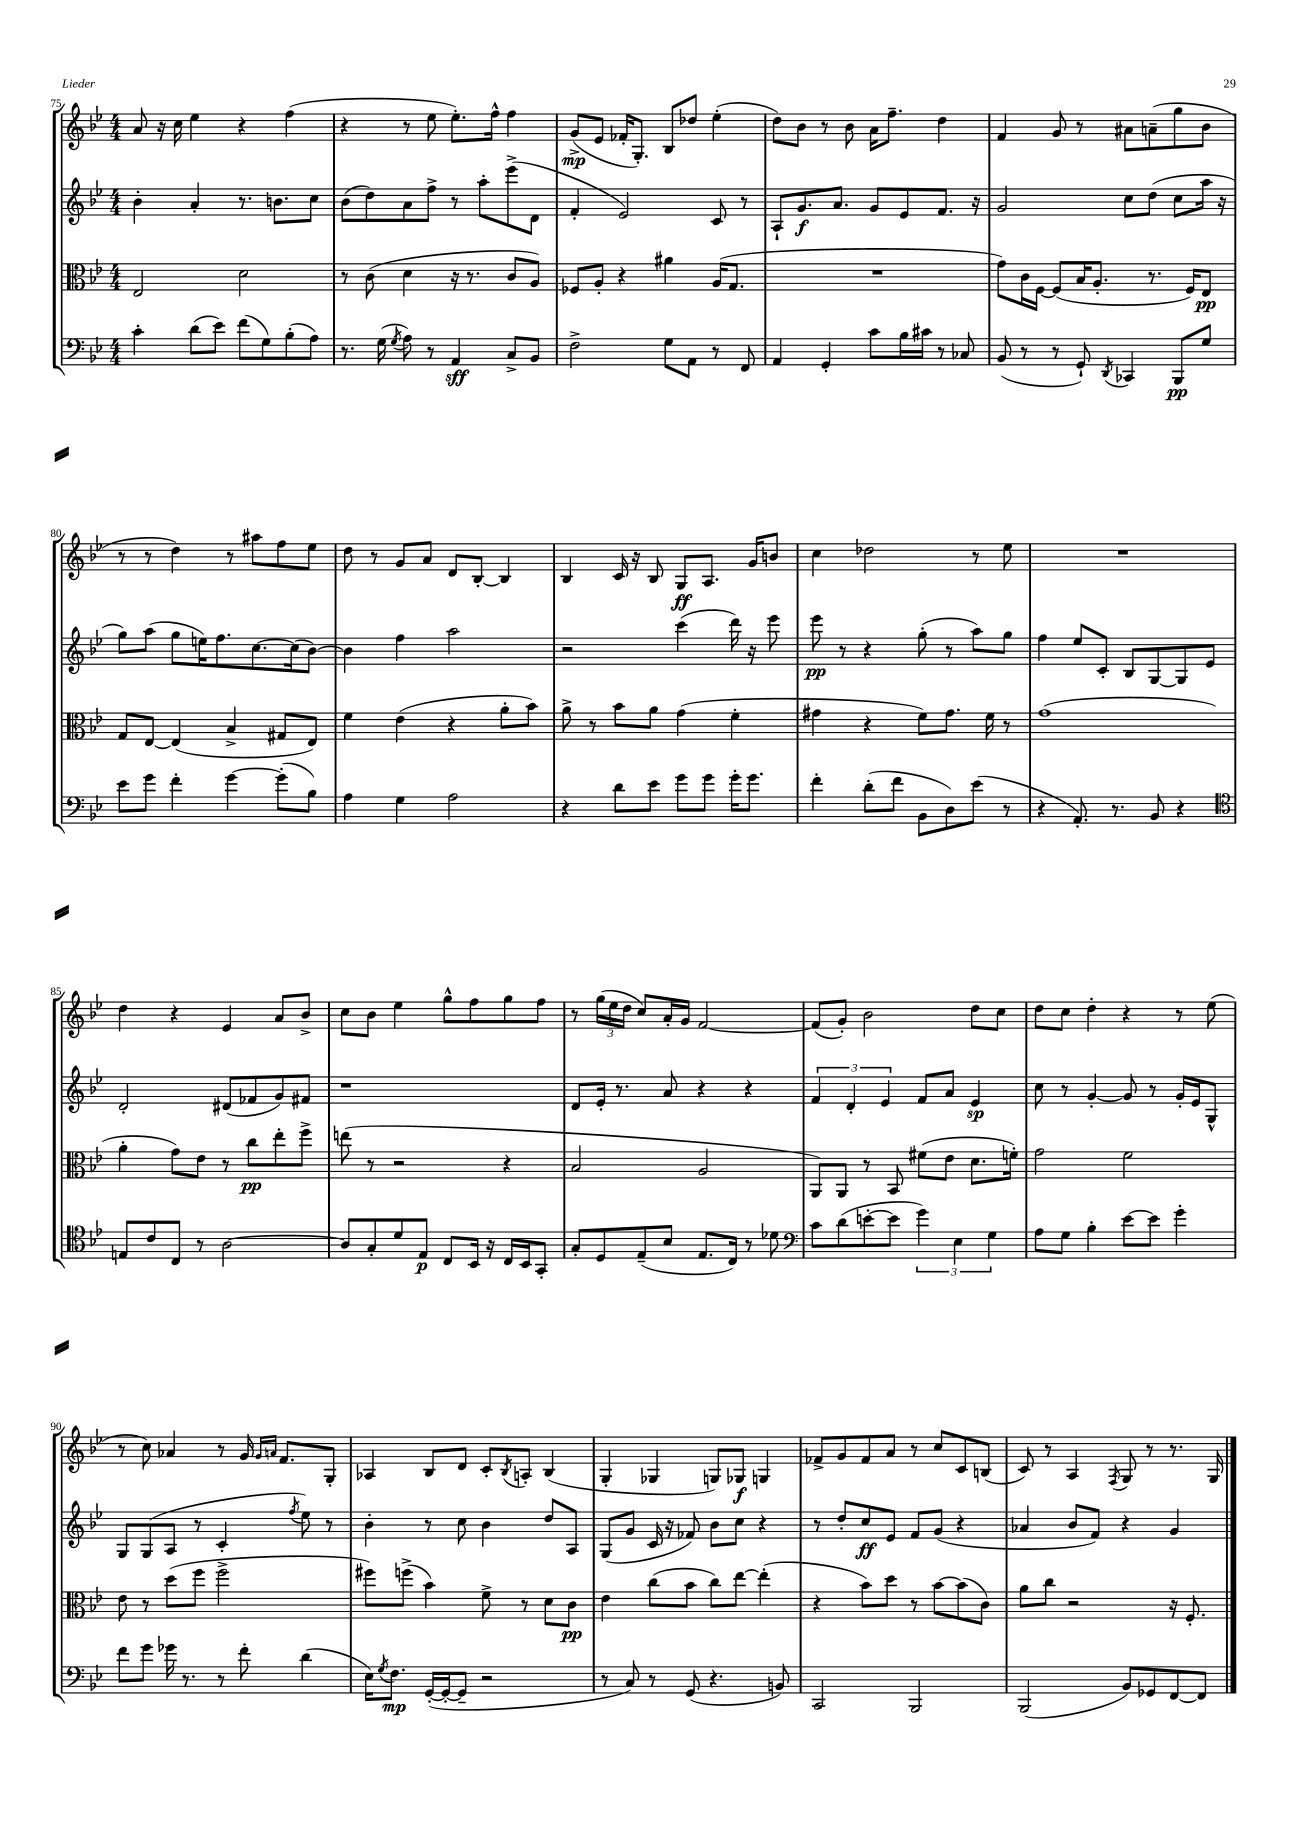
<<
\new StaffGroup <<
\new Staff = "s0" {
    \clef treble \key bes \major \numericTimeSignature \time 4/4
    a'8 r16 c''16 ees''4 r4 f''4( |
    r4 r8 ees''8 ees''8.-.) f''16-^ f''4 |
    g'8->\mp( ees'8 fes'16-. g8.-.) bes8 des''8 ees''4-.( |
    d''8) bes'8 r8 bes'8 a'16 f''8.-- d''4 |
    f'4 g'8 r8 ais'8 a'8--( g''8 bes'8 |
    r8 r8 d''4) r8 ais''8 f''8 ees''8 |
    d''8 r8 g'8 a'8 d'8 bes8~-. bes4 |
    bes4 c'16 r16 bes8 g8\ff a8. g'16 b'8 |
    c''4 des''2 r8 ees''8 |
    R1 |
    d''4 r4 ees'4 a'8 bes'8-> |
    c''8 bes'8 ees''4 g''8-^ f''8 g''8 f''8 |
    r8 \tuplet 3/2 { g''16( ees''16 d''16 } c''8) a'16-. g'16 f'2~ |
    f'8( g'8-.) bes'2 d''8 c''8 |
    d''8 c''8 d''4-. r4 r8 ees''8( |
    r8 c''8) aes'4 r8 g'16 \grace { g'16 a'16 } f'8. g8-. |
    aes4 bes8 d'8 c'8-. \acciaccatura { bes8 } a8-. bes4( |
    g4-. ges4 g8) ges8\f g4 |
    fes'8-> g'8 fes'8 a'8 r8 c''8 c'8 b8( |
    c'8) r8 a4 \acciaccatura { f8 } g8 r8 r8. g16 \bar "|." |
}
\new Staff = "s1" {
    \clef treble \key bes \major \numericTimeSignature \time 4/4
    bes'4-. a'4-. r8. b'8. c''8 |
    bes'8( d''8) a'8 f''8-> r8 a''8-. ees'''8->( d'8 |
    f'4-. ees'2) c'8 r8 |
    a8-! g'8.\f a'8. g'8 ees'8 f'8. r16 |
    g'2 c''8 d''8( c''8 a''16 r16 |
    g''8) a''8( g''8 e''16) f''8. c''8.~ c''16( bes'8~) |
    bes'4 f''4 a''2 |
    r2 c'''4( d'''16) r16 ees'''8 |
    ees'''8\pp r8 r4 g''8-.( r8 a''8) g''8 |
    f''4 ees''8 c'8-. bes8 g8~ g8 ees'8 |
    d'2-. dis'8( fes'8 g'8) fis'8 |
    r1 |
    d'8 ees'16-. r8. a'8 r4 r4 |
    \tuplet 3/2 { f'4 d'4-. ees'4 } f'8 a'8 ees'4\sp |
    c''8 r8 g'4~-. g'8 r8 g'16-. ees'16 g8-^ |
    g8 g8( a8 r8 c'4-. \acciaccatura { f''8 } ees''8) r8 |
    bes'4-. r8 c''8 bes'4 d''8 a8 |
    g8( g'8 c'16 r16 fes'8) bes'8 c''8 r4 |
    r8 d''8-. c''8\ff ees'8 f'8 g'8( r4 |
    aes'4 bes'8 f'8) r4 g'4 \bar "|." |
}
\new Staff = "s2" {
    \clef alto \key bes \major \numericTimeSignature \time 4/4
    ees2 d'2 |
    r8 c'8( d'4 r16 r8. c'8 a8) |
    fes8 a8-. r4 ais'4 a16( g8. |
    R1 |
    g'8) c'16 f16~ f8( bes16 a8.-. r8. f16) ees8\pp |
    g8 ees8~ ees4( bes4-> gis8 ees8) |
    f'4 ees'4( r4 a'8-. bes'8) |
    a'8-> r8 bes'8 a'8 g'4( f'4-. |
    gis'4 r4 f'8) gis'8. f'16 r8 |
    g'1( |
    a'4-. g'8) ees'8 r8 c''8\pp ees''8-. f''8-> |
    e''8( r8 r2 r4 |
    bes2 a2 |
    a,8) a,8 r8 bes,8 fis'8( ees'8 d'8. f'16-.) |
    g'2 f'2 |
    ees'8 r8 d''8( f''8 f''2-> |
    fis''8) f''8->( bes'4) f'8-> r8 d'8 c'8\pp |
    ees'4 c''8( bes'8 c''8) ees''8~ ees''4-.( |
    r4 bes'8) d''8 r8 bes'8~ bes'8( c'8) |
    a'8 c''8 r2 r16 f8.-. \bar "|." |
}
\new Staff = "s3" {
    \clef bass \key bes \major \numericTimeSignature \time 4/4
    c'4-. d'8( ees'8) f'8( g8) bes8-.( a8) |
    r8. g16( \acciaccatura { g8 } a8) r8 a,4\sff c8-> bes,8 |
    f2-> g8 a,8 r8 f,8 |
    a,4 g,4-. c'8 bes16 cis'16 r8 ces8 |
    bes,8( r8 r8 g,8-!) \acciaccatura { d,8 } ces,4 bes,,8\pp g8 |
    ees'8 g'8 f'4-. g'4~ g'8-.( bes8) |
    a4 g4 a2 |
    r4 d'8 ees'8 g'8 g'8 g'16-. g'8. |
    f'4-. d'8-.( f'8 bes,8 d8) ees'8( r8 |
    r4 a,8.-.) r8. bes,8 r4 |
    \clef tenor e8 c'8 c8 r8 a2~ |
    a8 g8-. d'8 ees8\p c8 bes,16 r16 c16 bes,16 g,8-. |
    g8-. d8 ees8--( bes8 ees8. c16) r8 des'8 |
    \clef bass c'8 d'8( e'8~-. e'8 \tuplet 3/2 { g'4) ees4 g4 } |
    a8 g8 bes4-. ees'8~ ees'8 g'4-. |
    f'8 g'8 ges'16 r8. r8 f'8-. d'4( |
    ees16) \acciaccatura { g8 } f8.\mp g,16~-.( g,16~-. g,8-- r2 |
    r8 c8) r8 g,8( r4. b,8) |
    c,2 bes,,2 |
    bes,,2( bes,8) ges,8 f,8~ f,8 \bar "|." |
}
>>
>>
\layout { \context { \Score currentBarNumber = #75 } }
